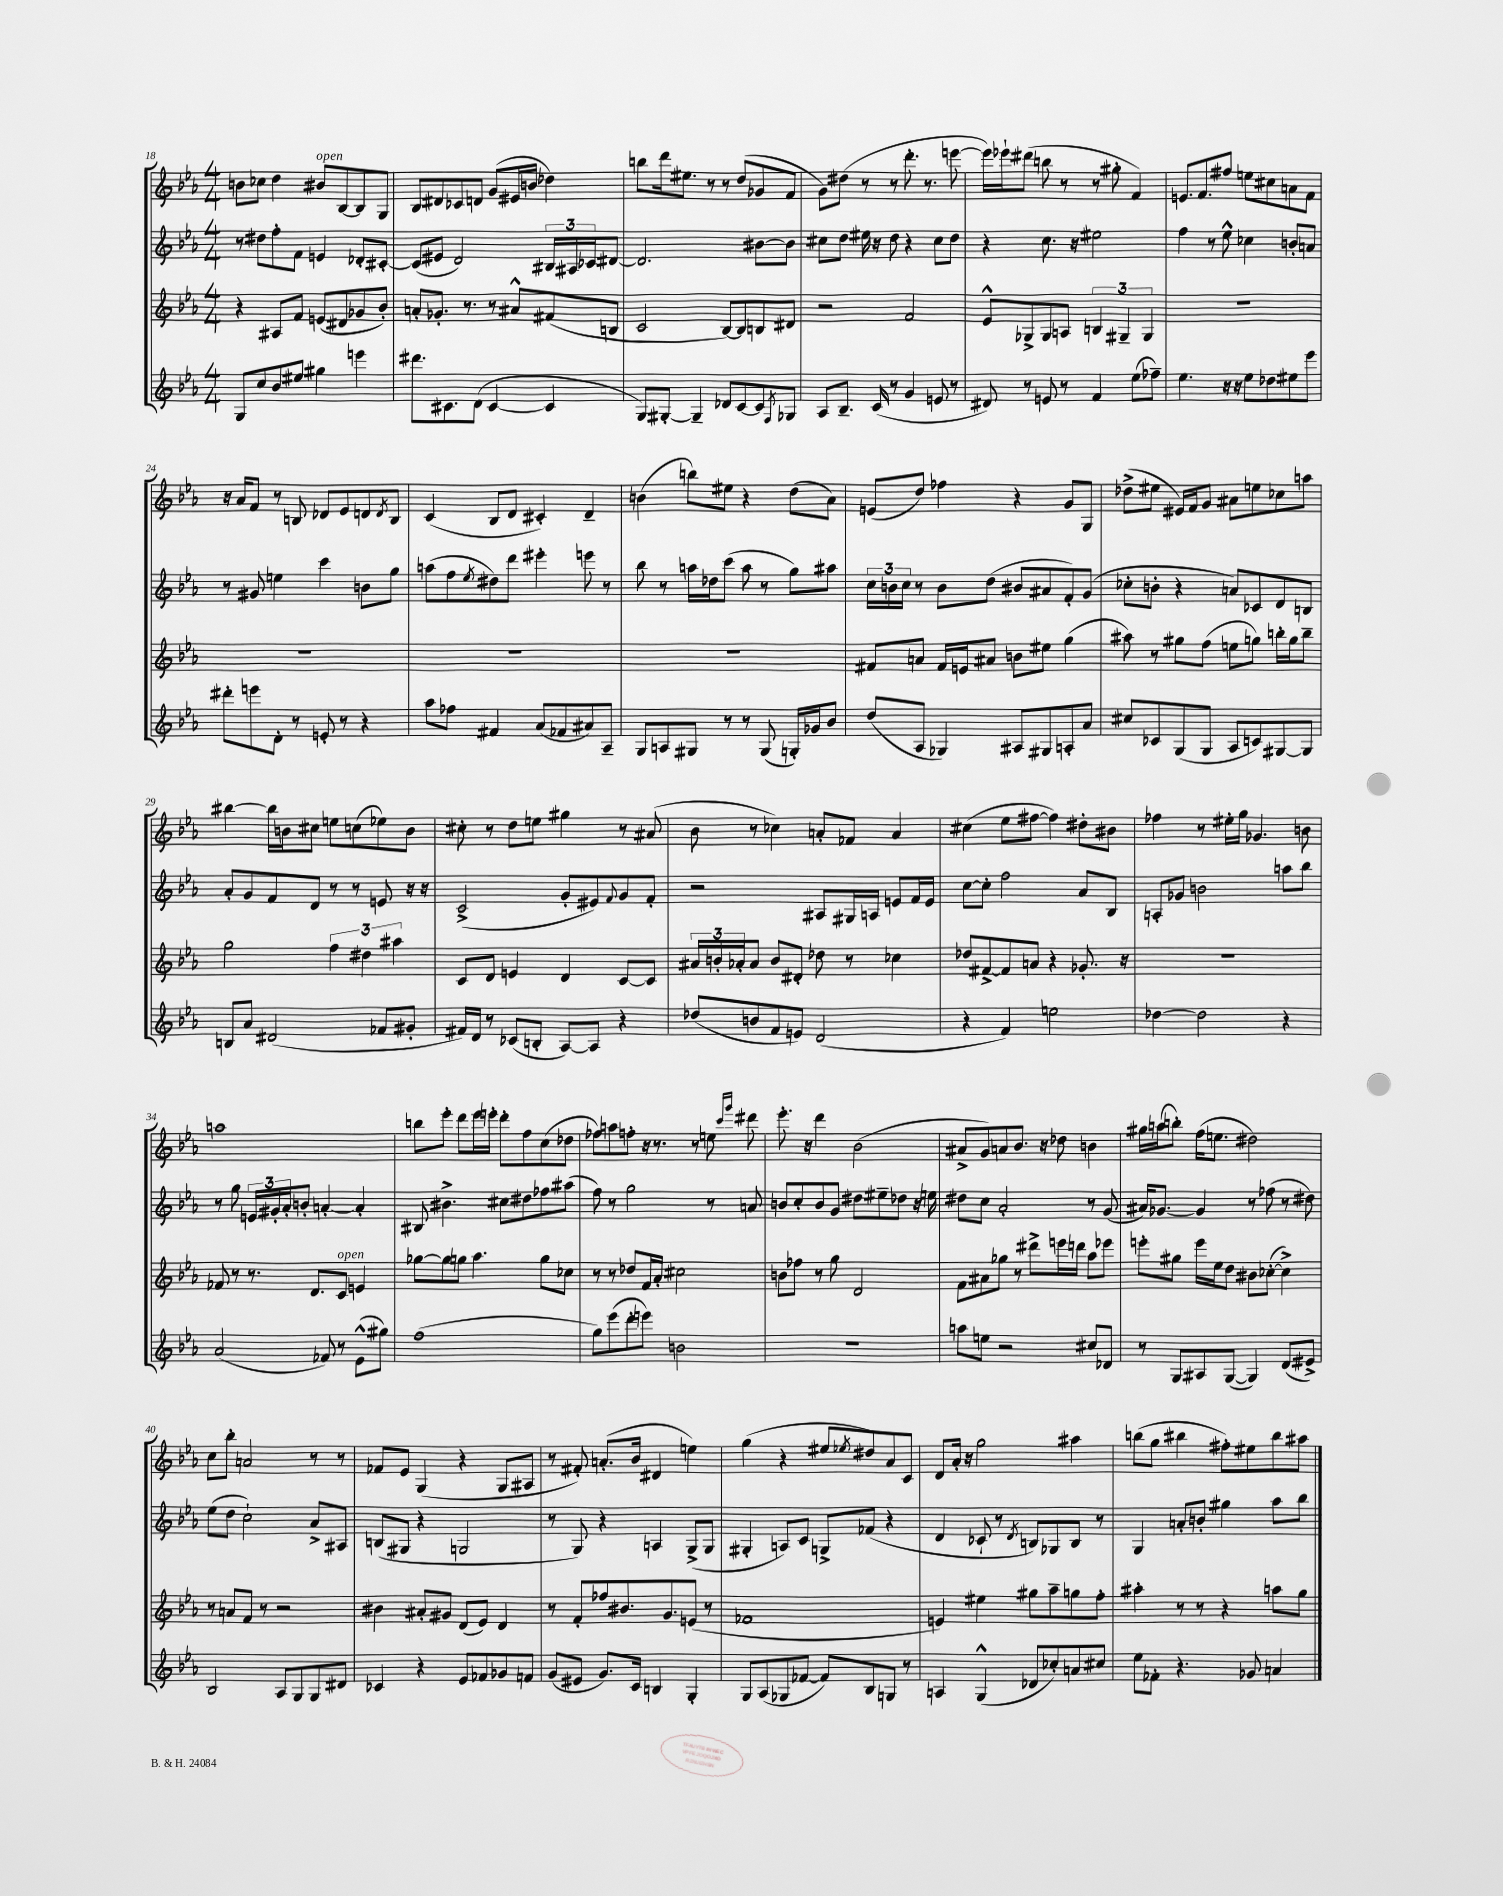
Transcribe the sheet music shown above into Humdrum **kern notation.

**kern	**kern	**kern	**kern
*staff4	*staff3	*staff2	*staff1
*clefG2	*clefG2	*clefG2	*clefG2
*k[b-e-a-]	*k[b-e-a-]	*k[b-e-a-]	*k[b-e-a-]
*M4/4	*M4/4	*M4/4	*M4/4
8G/L	4r	8r	8b\L
8cc/	.	8dd#\L	8cc-\J
8b-/	8A#/L	8ff'\	4dd\
8ee#/J	8f/J	8f\J	.
4gg#\	(8e/L	4e/	8b#/L
.	8d#/	.	[8B-/
4eee\	8g-/	8d-'/L	8B-/]
.	8b-'/J)	[8c#'/J	8G/J
=	=	=	=
8.ddd#\L	8a'/L	(8c#/]L	8B-/L
.	8.g-'/J	8e#/J	8d#/
8.c#\	.	.	.
.	.	2d/)	8c-/
.	8.r	.	.
(8d\J	.	.	8d/J
[4c#/	8r	.	(8g/L
.	8a#^^/L	.	16e#/L
.	.	.	16b/JJ
4c#/]	(8f#/	24B#/LL	4dd-\)
.	.	24A#/	.
.	.	24c-/J	.
.	8B/J	[8d#/J	.
=	=	=	=
8G/L)	2c/	2.d#/]	8bb\L
[8G#'/J	.	.	16ddd\k
.	.	.	8.ee#\J
4G#~/]	.	.	.
.	.	.	8r
8d-/L	[8B-/L)	.	8r
[8c/	8B-/]	.	(8dd/L
8c/]	8B/	[8b#\L	8g-/
8qF/	.	.	.
8G-/J	8d#/J	8b#\]J	8f/J
=	=	=	=
8A-/L	2r	8cc#\L	8g\L)
8.B-~/J	.	8dd\J	(8dd#\J
.	.	16ee#\	8r
(16c/	.	16r	.
8r	.	8dd\	8r
4g/	2f/	4r	8.ddd'\
.	.	.	8.r
8e/	.	8cc#\L	.
8r	.	8dd\J	[8eee\
=	=	=	=
8d#/)	8e-^^/L	4r	16eee\]LL)
.	.	.	16eee-`\J
8r	8G-^/	.	(8ddd#\J
8e/	8G-/	8.cc\	8bb\
8r	8A/J	.	8r
.	.	16r	.
4f/	6B/	2ee#\	8r
.	.	.	8gg#'\
.	6G#~/	.	.
(8ee-\L	.	.	4f/)
.	6G#/	.	.
8ff-~\J)	.	.	.
=	=	=	=
4.ee-\	1r	4ff\	8.e/L
.	.	.	8.f/
.	.	8r	.
16r	.	8ee-^^\	8ff#/J
16r	.	.	.
8ee-\L	.	4cc-\	8ee\L
8dd-\	.	.	8cc#\
8ee#\	.	8b'/L	8a\
8eee-\J	.	8a/J	8f\J
=	=	=	=
8ddd#'\L	1r	8r	16r
.	.	.	16a-/LK
8eee\	.	8g#/	8f/J
8d'\J	.	4ee\	8r
8r	.	.	8B/
8e'/	.	4ccc\	8d-/L
8r	.	.	8e-/
4r	.	8b\L	8d/
.	.	.	8qd/
.	.	8gg\J	8B/J
=	=	=	=
8aa-\L	1r	(8aa\L	(4c/
8ff-\J	.	8ff\	.
.	.	8qee-/	.
4f#/	.	8dd#\)	8B-/L
.	.	8ddd\J	8d/J
(8a-/L	.	4eee#'\	4c#'/)
8f-/	.	.	.
8a#/)	.	8eee\	4d~/
8A-~/J	.	8r	.
=	=	=	=
8G/L	1r	8bb-\	(4b\
8A/	.	8r	.
8G#/J	.	16aa\LL	8bb\L)
.	.	16dd-\J	.
8r	.	(8ccc\J	8ee#\J
8r	.	8aa\	4r
(8G#/	.	8r	.
16G'/LL)	.	8gg\L)	(8dd\L
16g-/J	.	.	.
8b-/J	.	8aa#\J	8a-\J)
=	=	=	=
(8dd/L	8f#/L	24cc\LL	(8e/L
.	.	24b\	.
.	.	24cc\JJ	.
8A-/J	8a/J	8r	8dd/J)
4G-/)	16f#/LL	8b\L	4ff-\
.	16e/J	.	.
.	8a#/J	(8dd\J	.
8A#/L	8b\L	8b#/L	4r
8G#/	8ee#\J	8a#/	.
8A'/	(4gg\	8f'/)	8g/L
8a-/J	.	(8g/J	8G/J
=	=	=	=
8cc#/L	8aa#\)	8cc-'\L	(8dd-^\L
8c-/	8r	8b'\J	8ee#\J
(8G/	8gg#\L	4r	16e#/LL)
.	.	.	16f/J
8G/J	(8ff\J	.	8g/J
8A-/L	8ee\L	8a/L)	8a#\L
8c/)	8gg\J)	8c-/	8ee\
[8G#/	16bb'\LL	8d/	8cc-\
.	16gg\J	.	.
8G#/]J	8bb~\J	8B/J	8aa\J
=	=	=	=
8B/L	2gg\	8a-'/L	[4bb#\
8a-/J	.	8g/	.
(2d#/	.	8f/	16bb#\]LL
.	.	.	16b\J
.	.	8d/J	8cc#\J
.	6ff\	8r	8ee\L
.	.	8r	(8cc\
.	6dd#\	.	.
8f-/L	.	8e/	8ee-\)
.	6aa#\	.	.
8g#'/J	.	16r	8b\J
.	.	16r	.
=	=	=	=
16f#/LL)	8c/L	(2c^/	8cc#'\
16d/JJ	.	.	.
8r	8d/J	.	8r
(8c-/L	4e/	.	8dd\L
8B'/J	.	.	8ee\J
[8A-/L)	4d/	8g'/L	4gg#\
8A-/]J	.	8e#/)	.
.	.	8qqf/	.
4r	[8c/L	8g/	8r
.	8c/]J	8f'/J	(8a#/
=	=	=	=
(8dd-/L	24a#/LL	2r	8b-\
.	24b'/	.	.
.	24a-'/J	.	.
8b/	8a-/J	.	8r
8f/	8b/L	.	4cc-\)
8e/J)	8d#'/J	.	.
(2d/	8dd-\	8A#/L	8a'/L
.	8r	16G#/L	8f-/J
.	.	16A/JJ	.
.	4cc-\	8e/L	4a/
.	.	16f/L	.
.	.	16e/JJ	.
=	=	=	=
4r	8dd-/L	[8cc\L	(4cc#\
.	[8f#^/	8cc'\]J	.
4f/)	8f#/]	2ff\	8ee-\L
.	8a/J	.	[8ff#\J
2ee\	4r	.	4ff#\])
.	8.g-'/	8a-/L	8dd#'\L
.	.	8B-/J	8b#\J
.	16r	.	.
=	=	=	=
[4dd-\	1r	8A'/L	4ff-\
.	.	8g-/J	.
2dd-\]	.	2b\	8r
.	.	.	16ee#'\LL
.	.	.	16gg\JJ
.	.	.	4.g-/
4r	.	8aa\L	.
.	.	8bb-\J	8b\
=	=	=	=
(2a-/	8f-/	8r	1aa
.	8r	8gg\	.
.	8.r	24e/LL	.
.	.	24g#'/	.
.	.	24a-'/J	.
.	.	8b'/J	.
.	8.d/L	.	.
8f-/)	.	[4a'/	.
8r	8c/J	.	.
(8e-^^\L	4e/	4a'/]	.
8gg#\J)	.	.	.
=	=	=	=
(1ff	[8gg-\L	8B#/	8bb\L
.	8gg-\]	4.b#^\	8eee-'\J
.	8gg\J	.	8ddd\L
.	4.aa-\	.	16eee-\L
.	.	.	16eee'\JJ
.	.	8cc#\L	8ddd'\L
.	.	8dd#\	8ff\
.	8gg\L	8ff-\	(8cc\
.	8cc-\J	(8aa#\J	8dd-\J
=	=	=	=
8gg\L)	8r	8ff\)	8ff-\L)
(8eee-\	8r	8r	8aa\
8ddd'\	8dd-/L	2gg\	8ff'\J
8eee\J)	16f/L	.	16r
.	16a-'/JJ	.	8.r
2b\	2cc#\	.	.
.	.	.	8r
.	.	8r	8ee\
.	.	.	16qqccc/LL
.	.	.	16qqggg/JJ
.	.	8a/	8ddd#\
=	=	=	=
1r	8b\L	8b/L	8.eee-'\
.	8ff-\J	8cc'/	.
.	.	.	16r
.	8r	8b/	4ddd\
.	8gg\	8g/J	.
.	2d/	8dd#\L	(2b-\
.	.	8ee#~\	.
.	.	8dd-\J	.
.	.	16r	.
.	.	16ee\	.
=	=	=	=
8aa\L	8f\L	8dd#\L	8a#^/L
8ee\J	8a#\	8cc\J	8g/)
2r	8gg-\J	2a-'/	8a/
.	8r	.	8.b-/J
.	8ddd#^\L	.	.
.	.	.	16r
.	16eee\L	.	8dd-\
.	16ddd\JJ	.	.
8cc#/L	8aa-\L	8r	4b\
8d-/J	8eee-\J	(8g/	.
=	=	=	=
8r	8eee'\L	16a#/LK)	16gg#\LL
.	.	[8.g-/J	(16aa\J
8G/L	8gg#\J	.	8bb'\J)
8A#/	16eee\LL	4g-/]	(16ff\LK
.	16ee-\J	.	8.ee\J
([8G/J	8dd\J	.	.
4G/])	8b#\L	8r	2dd#\)
.	([8cc-'\J	(8ff-\	.
(8d/L	4cc-^\])	8r	.
8e#^/J)	.	8dd#\)	.
=	=	=	=
2B-/	8r	(8ee-\L	8cc\L
.	8a/L	8dd\J	8bb-'\J
.	8f/J	2cc`\)	2a/
.	8r	.	.
8A-/L	2r	.	.
8G/	.	.	.
8G/	.	8a-^/L	8r
8d#/J	.	8A#/J	8r
=	=	=	=
4c-/	4b#\	(8B/L	8f-/L
.	.	8G#/J	8e-/J
4r	8a#'/L	4r	(4G/
.	8g#/J	.	.
8e-/L	(8d/L	2G/	4r
8f-/	8e-/J)	.	.
8g-/	4d/	.	8G/L
8f/J	.	.	8A#/J
=	=	=	=
(8g/L	8r	8r	8r
8e#/J	8f'/L	8G/)	8f#'/)
8.g/L)	8ff-/	4r	(8.a'/L
.	8.b#/	.	.
16c/Jk	.	.	16b-/Jk
4B/	.	4A/	4d#/
.	8.g/	.	.
4G'/	(8e/J	(8G^/L	4ee\)
.	8r	8G/J	.
=	=	=	=
8G/L	1f-	4G#'/	(4gg\
(8A-/	.	.	.
8G-/	.	8A/L)	4r
[8f-/J	.	8c/J	.
8f-/]L)	.	8G^/L	8ee#/L
.	.	.	8qee-/
8B-/	.	(8f-/J	8dd#/)
8G/J	.	4r	8a-/
8r	.	.	8c/J
=	=	=	=
4A/	4e/)	4d/	8d/L
.	.	.	16a-'/Jk
.	.	.	16r
(4G^^/	4ee#\	8c-`/	2gg\
.	.	8r	.
.	.	8qd/	.
8d-/L	8gg#\L	8B/L)	.
8cc-'/)	8aa-~\	8G-/	.
8a/	8gg\	8B/J	4aa#\
8cc#/J	8ff'\J	8r	.
=	=	=	=
8ee-\L	4aa#'\	4G/	(8bb\L
8f-'\J	.	.	8gg\J
4.r	8r	8a'/L	4bb#\
.	8r	8b'/J	.
.	4r	4gg#\	8ff#'\L)
8g-/	.	.	8ee#\
4a/	8aa\L	8aa-\L	8bb#\
.	8gg\J	8bb-\J	8aa#\J
==	==	==	==
*-	*-	*-	*-
